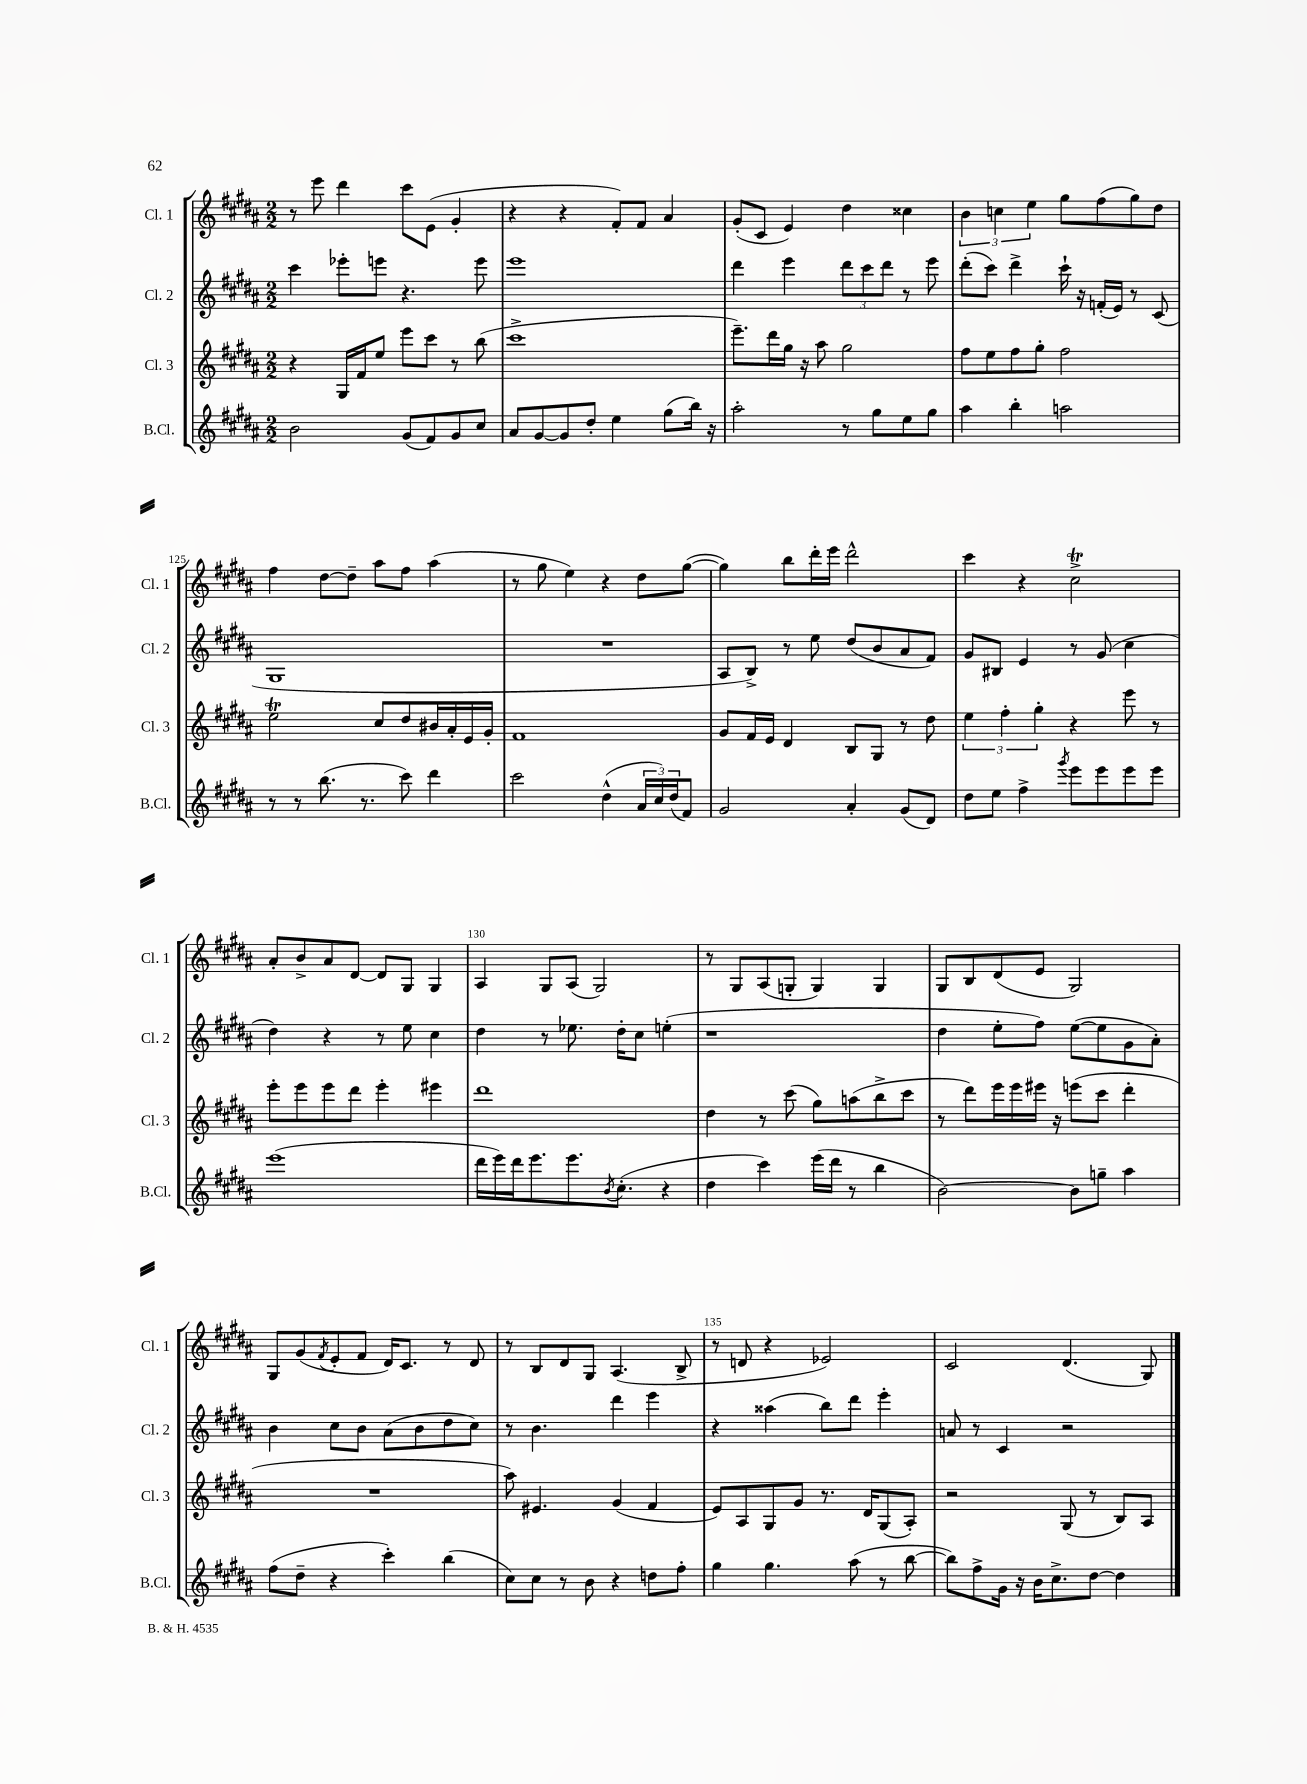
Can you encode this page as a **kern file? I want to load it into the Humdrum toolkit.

**kern	**kern	**kern	**kern
*part4	*part3	*part2	*part1
*staff4	*staff3	*staff2	*staff1
*I"B.Cl.	*I"Cl. 3	*I"Cl. 2	*I"Cl. 1
*I'B.Cl.	*I'Cl. 3	*I'Cl. 2	*I'Cl. 1
*clefG2	*clefG2	*clefG2	*clefG2
*k[f#c#g#d#a#]	*k[f#c#g#d#a#]	*k[f#c#g#d#a#]	*k[f#c#g#d#a#]
*M2/2	*M2/2	*M2/2	*M2/2
=121	=121	=121	=121
2b\	4r	4ccc#\	8r
.	.	.	8eee\
.	16G#/LL	8eee-X'\L	4ddd#\
.	16f#/J	.	.
.	8ee/J	8eeen\J	.
(8g#/L	8eee\L	4.r	8ccc#\L
8f#/)	8ccc#\J	.	(8e\J
8g#/	8r	.	4g#'/
8cc#/J	(8bb\	8eee\	.
=122	=122	=122	=122
8a#/L	1ccc#^	1eee	4r
[8g#/	.	.	.
8g#/]	.	.	4r
8dd#'/J	.	.	.
4ee\	.	.	8f#'/L)
.	.	.	8f#/J
(8gg#\L	.	.	4a#/
16bb\Jk)	.	.	.
16r	.	.	.
=123	=123	=123	=123
2aa#'\	8.eee~\L)	4ddd#\	(8g#'/L
.	.	.	8c#/J
.	16ddd#\L	.	.
.	16gg#\JJ	4eee\	4e/)
.	16r	.	.
.	8aa#\	.	.
8r	2gg#\	12ddd#\L	4dd#\
.	.	12ccc#\	.
8gg#\L	.	.	.
.	.	12ddd#\J	.
8ee\	.	8r	4cc##X\
8gg#\J	.	8eee\	.
=124	=124	=124	=124
4aa#\	8ff#\L	(8ddd#'\L	6b\
.	8ee\	8ccc#\J)	.
.	.	.	6ccn\
4bb'\	8ff#\	4ddd#^\	.
.	.	.	6ee\
.	8gg#'\J	.	.
2aan\	2ff#\	16ccc#`\	8gg#\L
.	.	16r	.
.	.	(16fn'/LL	(8ff#\
.	.	16e/JJ)	.
.	.	8r	8gg#\)
.	.	(8c#/	8dd#\J
!!LO:LB:g=z
=125	=125	=125	=125
8r	2eeT\	1G#	4ff#\
8r	.	.	.
(8.bb\	.	.	[8dd#\L
.	.	.	8dd#~\J]
8.r	.	.	.
.	8cc#/L	.	8aa#\L
8ccc#\)	8dd#/	.	8ff#\J
4ddd#\	16b#X/L	.	(4aa#\
.	16a#'/	.	.
.	16e/	.	.
.	16g#'/JJ	.	.
=126	=126	=126	=126
2ccc#\	1f#	1r	8r
.	.	.	8gg#\
.	.	.	4ee\)
(4dd#^^\	.	.	4r
24a#/LL	.	.	8dd#\L
24cc#/)	.	.	.
(24dd#/J	.	.	.
8f#/J)	.	.	([8gg#\J
=127	=127	=127	=127
2g#/	8g#/L	8A#/L	4gg#\])
.	16f#/L	8B^/J)	.
.	16e/JJ	.	.
.	4d#/	8r	8bb\L
.	.	8ee\	16ddd#'\L
.	.	.	16eee\JJ
4a#'/	8B/L	(8dd#/L	2ddd#^^\
.	8G#/J	8b/	.
(8g#/L	8r	8a#/	.
8d#/J)	8dd#\	8f#/J)	.
=128	=128	=128	=128
8dd#\L	6ee\	8g#/L	4ccc#\
8ee\J	.	8B#X/J	.
.	6ff#'\	.	.
4ff#^\	.	4e/	4r
.	6gg#'\	.	.
8qggg#/	.	.	.
8eee\L	4r	8r	2cc#T^\
8eee\	.	(8g#/	.
8eee\	8eee\	4cc#\	.
8eee\J	8r	.	.
!!LO:LB:g=z
=129	=129	=129	=129
(1eee	8eee'\L	4dd#\)	8a#'/L
.	8eee\	.	8b^/
.	8eee\	4r	8a#/
.	8ddd#\J	.	[8d#/J
.	4eee'\	8r	8d#/L]
.	.	8ee\	8G#/J
.	4eee#X\	4cc#\	4G#/
=130	=130	=130	=130
16ddd#\LL	1ddd#	4dd#\	4A#/
16eee\)	.	.	.
16ddd#\J	.	.	.
8.eee\	.	.	.
.	.	8r	8G#/L
8.eee\	.	8.ee-X\	(8A#/J
.	.	.	2G#/)
8qb/	.	.	.
(8.cc#'\J	.	16dd#'\KL	.
.	.	8cc#\J	.
4r	.	(4een'\	.
=131	=131	=131	=131
4dd#\	4dd#\	1r	8r
.	.	.	8G#/L
4ccc#\)	8r	.	(8A#/
.	(8ccc#\	.	8Gn'/J
(16eee\LL	8gg#\L)	.	4G/)
16ddd#\JJ	.	.	.
8r	(8aan\	.	.
4bb\	8bb^\	.	4G/
.	8ccc#\J	.	.
=132	=132	=132	=132
[2b\)	8r	4dd#\	8G#/L
.	8ddd#\L)	.	8B/
.	16eee\L	8ee'\L	(8d#/
.	16eee\	.	.
.	16eee#X\JJ	8ff#\J)	8e/J
.	16r	.	.
8b\L]	(8eeen\L	([8ee\L	2G#/)
8ggn~\J	8ccc#\J	8ee\]	.
4aa#\	4ddd#'\	8g#\	.
.	.	8a#'\J)	.
!!LO:LB:g=z
=133	=133	=133	=133
(8ff#\L	1r	4b\	8G#/L
8dd#~\J	.	.	(8g#/
.	.	.	8qf#/
4r	.	8cc#\L	8e'/
.	.	8b\J	8f#/J
4ccc#'\)	.	(8a#\L	16d#/KL)
.	.	.	8.c#/J
.	.	8b\	.
(4bb\	.	8dd#\	8r
.	.	8cc#\J)	8d#/
=134	=134	=134	=134
8cc#\L)	8aa#\)	8r	8r
8cc#\J	4.e#X/	4.b\	8B/L
8r	.	.	8d#/
8b\	.	.	8G#/J
4r	(4g#/	4ddd#\	(4.A#/
8ddn\L	4f#/	4eee\	.
8ff#'\J	.	.	8B^/
=135	=135	=135	=135
4gg#\	8e/L)	4r	8r
.	8A#/	.	8dn/
4.gg#\	8G#/	(4aa##X\	4r
.	8g#/J	.	.
.	8.r	8bb\L)	2e-X/)
(8aa#\	.	8ddd#\J	.
.	16d#/KL	.	.
8r	(8G#/	4eee'\	.
[8bb\	8A#'/J)	.	.
=136	=136	=136	=136
8bb\L])	2r	8an/	2c#/
8ff#^\	.	8r	.
16g#\Jk	.	4c#/	.
16r	.	.	.
16b\KL	.	.	.
8.cc#^\	.	.	.
.	(8G#/	2r	(4.d#/
[8dd#\J	8r	.	.
4dd#\]	8B/L)	.	.
.	8A#/J	.	8G#/)
==	==	==	==
*-	*-	*-	*-
